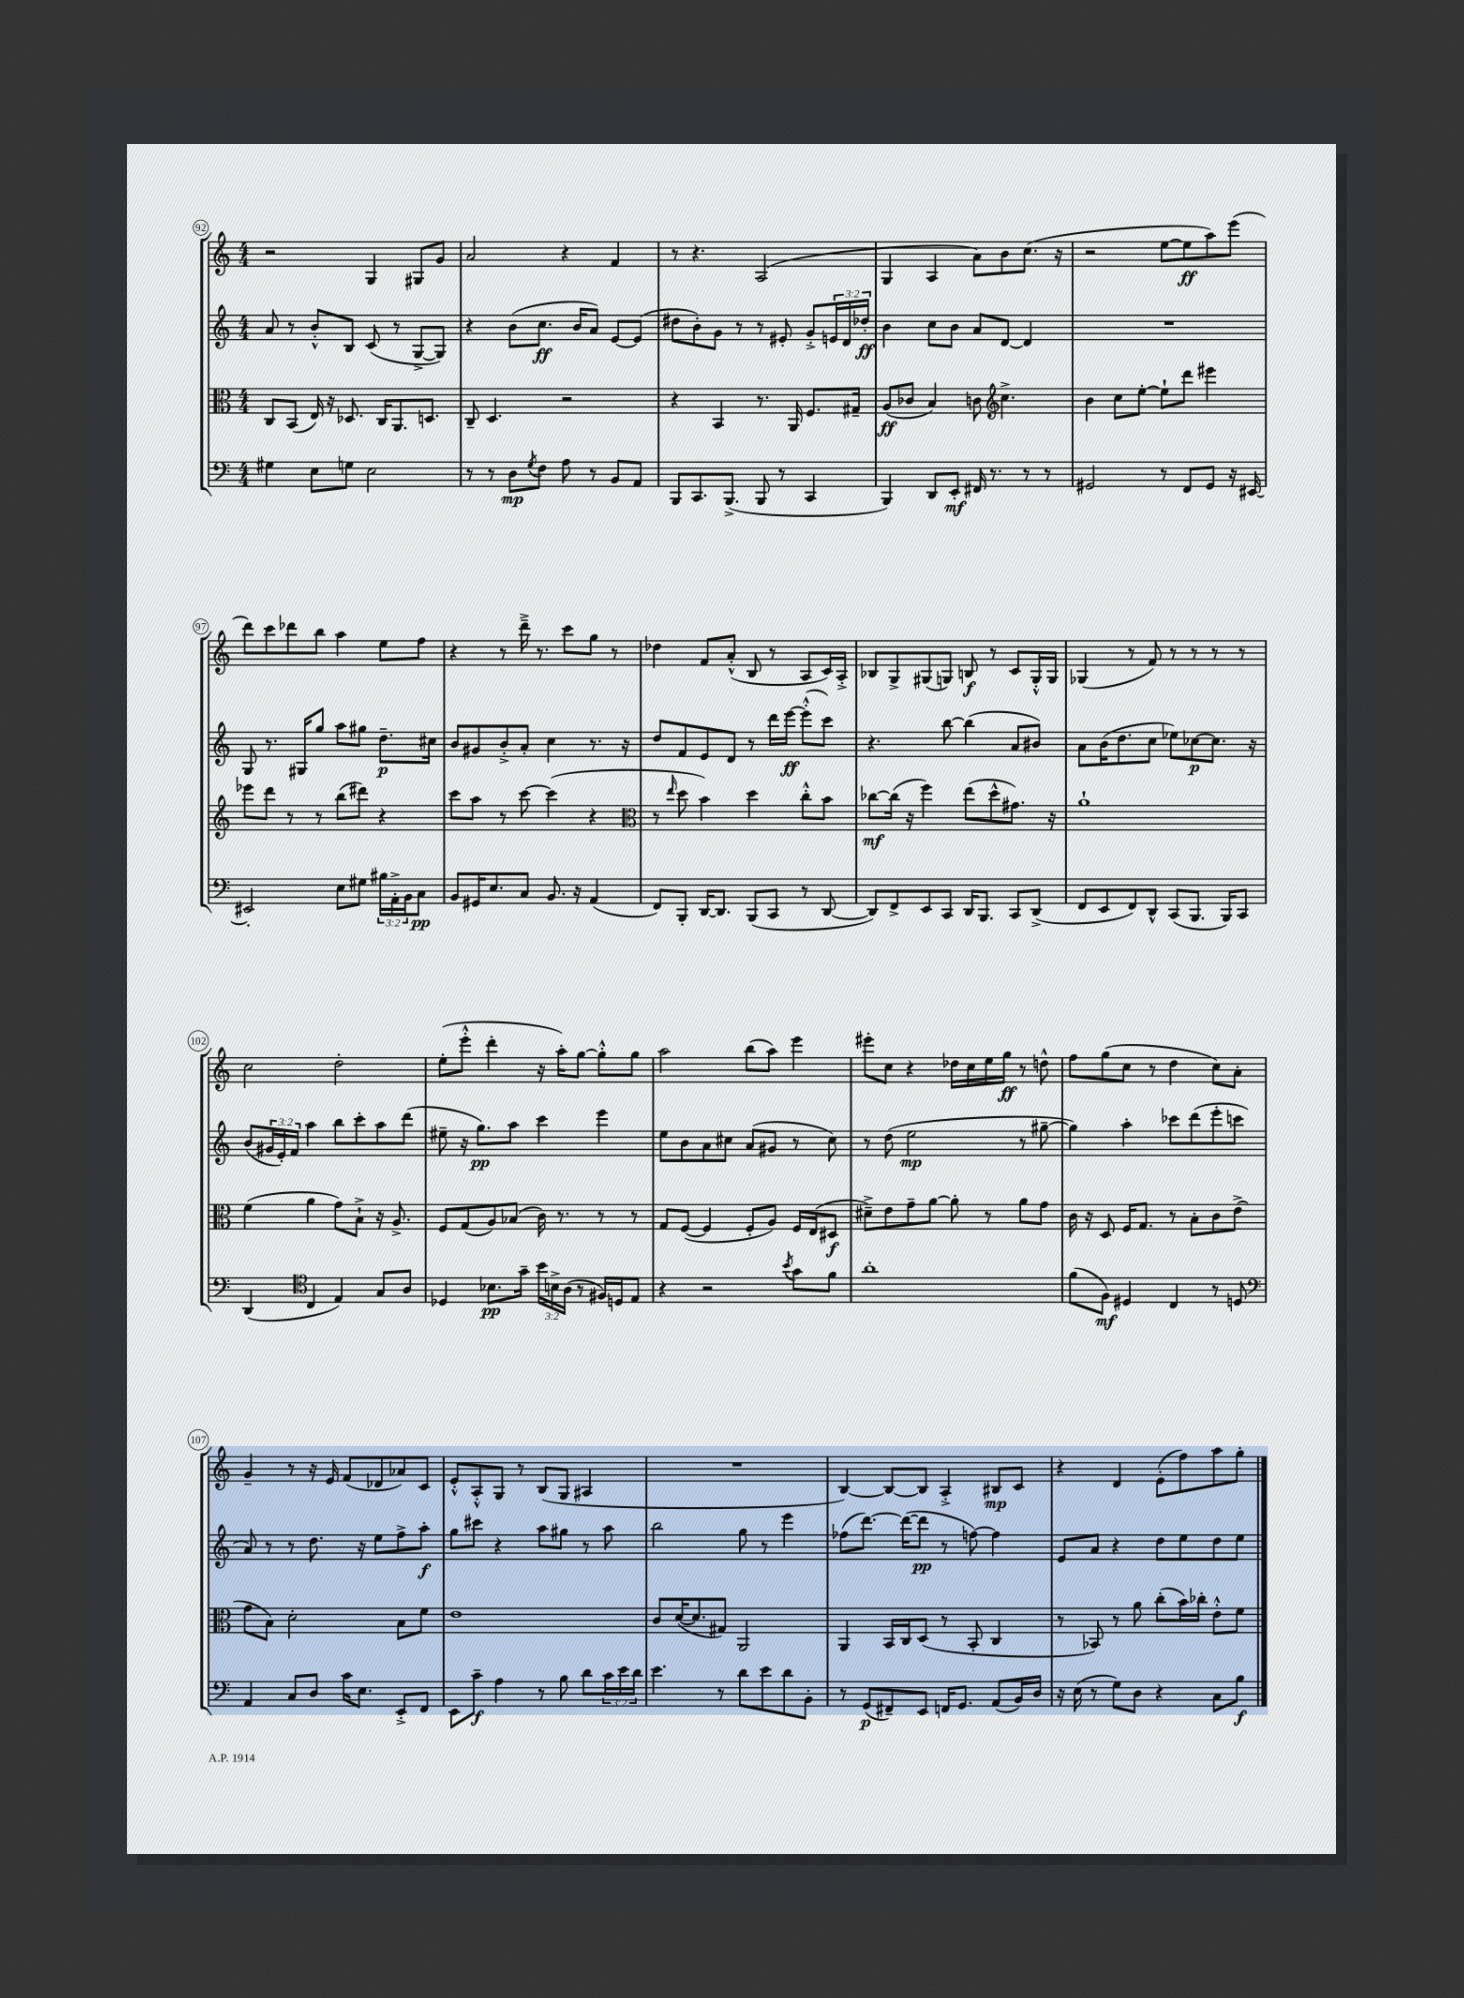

**kern	**dynam	**kern	**dynam	**kern	**dynam	**kern	**dynam
*part4	*part4	*part3	*part3	*part2	*part2	*part1	*part1
*staff4	*staff4	*staff3	*staff3	*staff2	*staff2	*staff1	*staff1
*clefF4	*	*clefC3	*	*clefG2	*	*clefG2	*
*k[]	*	*k[]	*	*k[]	*	*k[]	*
*M4/4	*	*M4/4	*	*M4/4	*	*M4/4	*
=92	=92	=92	=92	=92	=92	=92	=92
4G#X\	.	8C/L	.	8a/	.	2r	.
.	.	(8BB/J	.	8r	.	.	.
8E\L	.	16E/)	.	8b'^^/L	.	.	.
.	.	16r	.	.	.	.	.
8Gn\J	.	8.D-X/	.	8B/J	.	.	.
2E\	.	.	.	(8c/	.	4G/	.
.	.	16C/KL	.	.	.	.	.
.	.	8.AA/	.	8r	.	.	.
.	.	.	.	[8G^/L	.	8G#X/L	.
.	.	8.Dn/J	.	.	.	.	.
.	.	.	.	8G/J])	.	8g/J	.
=93	=93	=93	=93	=93	=93	=93	=93
8r	.	8C~/	.	4r	.	2a/	.
8r	.	4.D/	.	.	.	.	.
8D\L	mp	.	.	(8b\L	.	.	.
8qG/	.	.	.	.	.	.	.
8F\J	.	.	.	8.cc\J	ff	.	.
8A\	.	2r	.	.	.	4r	.
.	.	.	.	16b/KL	.	.	.
8r	.	.	.	8a/J)	.	.	.
8BB/L	.	.	.	[8e/L	.	4f/	.
8AA/J	.	.	.	(8e/J]	.	.	.
=94	=94	=94	=94	=94	=94	=94	=94
8BBB/L	.	4r	.	8dd#X\L	.	8r	.
8.CC/	.	.	.	8b'\)	.	4.r	.
.	.	4BB/	.	8g\J	.	.	.
(8.BBB^/J	.	.	.	.	.	.	.
.	.	.	.	8r	.	.	.
8BBB/	.	8.r	.	8r	.	(2A/	.
8r	.	.	.	8e#X'/	.	.	.
.	.	16AA/	.	.	.	.	.
4CC/	.	8.F/L	.	8g'^/L	.	.	.
.	.	.	.	24en/L	.	.	.
.	.	.	.	24d/	.	.	.
.	.	16G#X~/Jk	.	.	.	.	.
.	.	.	.	24dd-X'/JJ	ff	.	.
=95	=95	=95	=95	=95	=95	=95	=95
4BBB/)	.	(8A/L	ff	4b\	.	4G/	.
.	.	8c-X/J	.	.	.	.	.
8DD/L	.	4B/)	.	8cc\L	.	4A/	.
8EE'/J	mf	.	.	8b\J	.	.	.
16FF#X/	.	8cn\	.	8a/L	.	8a\L)	.
8.r	.	.	.	.	.	.	.
*	*	*clefG2	*	*	*	*	*
.	.	4.cc^\	.	[8d/J	.	8b\	.
8r	.	.	.	4d/]	.	(8.cc\J	.
8r	.	.	.	.	.	.	.
.	.	.	.	.	.	16r	.
=96	=96	=96	=96	=96	=96	=96	=96
2GG#X/	.	4b\	.	1r	.	2r	.
.	.	8cc\L	.	.	.	.	.
.	.	[8ee'\J	.	.	.	.	.
8r	.	8ee`\L]	.	.	.	[8ee\L	.
8FF/L	.	8ddd\J	.	.	.	8ee\]	ff
8GG#/J	.	4eee#X\	.	.	.	8aa\)	.
16r	.	.	.	.	.	(8eee\J	.
[16EE#X/	.	.	.	.	.	.	.
!!LO:LB:g=z
=97	=97	=97	=97	=97	=97	=97	=97
2EE#X'/]	.	8eee-X\L	.	8G/	.	8ddd\L)	.
.	.	8ddd\J	.	8.r	.	8ccc\	.
.	.	8r	.	.	.	8ddd-X\	.
.	.	.	.	16G#X/KL	.	.	.
.	.	8r	.	8gg/J	.	8bb\J	.
8E\L	.	(8bb\L	.	8aa\L	.	4aa\	.
8G#X\J	.	8ddd#X\J)	.	8gg#X\J	.	.	.
24B#X\LL	.	4r	.	8.dd~\L	p	8ee\L	.
24AA'^\	.	.	.	.	.	.	.
24BB\J	.	.	.	.	.	.	.
8C\J	pp	.	.	.	.	8ff\J	.
.	.	.	.	16cc#X\Jk	.	.	.
=98	=98	=98	=98	=98	=98	=98	=98
8BB/L	.	8ccc\L	.	8b/L	.	4r	.
16GG#X/K	.	8aa\J	.	8g#X/	.	.	.
8.E/	.	.	.	.	.	.	.
.	.	8r	.	8b'^/	.	8r	.
8C/J	.	[8ccc\	.	8a'/J	.	16ddd~^\	.
.	.	.	.	.	.	8.r	.
8.BB/	.	(4ccc\]	.	4cc\	.	.	.
.	.	.	.	.	.	8ccc\L	.
16r	.	.	.	.	.	.	.
(4AA/	.	4r	.	8.r	.	8gg\J	.
.	.	.	.	.	.	8r	.
.	.	.	.	16r	.	.	.
=99	=99	=99	=99	=99	=99	=99	=99
*	*	*clefC3	*	*	*	*	*
8FF/L)	.	8r	.	8dd/L	.	4dd-X\	.
.	.	16qqee/	.	.	.	.	.
8BBB'/J	.	8dd\	.	8f/	.	.	.
[16DD/KL	.	4b\)	.	8e/	.	8f/L	.
8.DD/J]	.	.	.	.	.	.	.
.	.	.	.	8d/J	.	(8a'^^/J	.
(8BBB/L	.	4dd\	.	8r	.	8B/	.
8CC/J	.	.	.	16ddd\LL	.	8r	.
.	.	.	.	[16eee\JJ	ff	.	.
8r	.	8cc'^^\L	.	(8eee'^^\L]	.	8A/L	.
[8DD/	.	8b\J	.	8ccc\J)	.	16c/L)	.
.	.	.	.	.	.	16A'^/JJ	.
=100	=100	=100	=100	=100	=100	=100	=100
8DD/L])	.	[8cc-X\L	mf	4.r	.	8B-X/L	.
8FF^/	.	(16cc-\Jk]	.	.	.	8G^/	.
.	.	16r	.	.	.	.	.
8EE/	.	4ff\)	.	.	.	(8G#X/	.
8CC/J	.	.	.	[8bb\	.	8Gn/J)	.
16DD/KL	.	(8ee\L	.	(4bb\]	.	8Bn/	f
8.BBB/J	.	.	.	.	.	.	.
.	.	8dd^^\	.	.	.	8r	.
8CC/L	.	8.g#X\J)	.	8a/L	.	8c/L	.
(8DD^/J	.	.	.	8b#X/J)	.	16G'^^/L	.
.	.	16r	.	.	.	16G/JJ	.
=101	=101	=101	=101	=101	=101	=101	=101
8FF/L	.	1a`	.	8a\L	.	(4G-X/	.
8EE/	.	.	.	(16b\K	.	.	.
.	.	.	.	8.dd\	.	.	.
8FF/)	.	.	.	.	.	8r	.
8DD^^/J	.	.	.	8cc\J	.	8f/)	.
(8CC/L	.	.	.	8ee-X\L)	.	8r	.
8.BBB/J	.	.	.	[8cc-X\	p	8r	.
.	.	.	.	8.cc-\J]	.	8r	.
16BBB/KL)	.	.	.	.	.	.	.
8CC/J	.	.	.	.	.	8r	.
.	.	.	.	16r	.	.	.
!!LO:LB:g=z
=102	=102	=102	=102	=102	=102	=102	=102
(4DD/	.	(4f\	.	(8b/L	.	2cc\	.
.	.	.	.	24g#X/L	.	.	.
.	.	.	.	24e'/)	.	.	.
.	.	.	.	24f/JJ	.	.	.
*clefC4	*	*	*	*	*	*	*
4C/	.	4a\	.	4aa\	.	.	.
4E/)	.	8g\L)	.	8bb\L	.	2dd'\	.
.	.	8B`^\J	.	8ccc'\	.	.	.
8G/L	.	16r	.	8aa\	.	.	.
.	.	8.A^/	.	.	.	.	.
8A/J	.	.	.	(8ddd\J	.	.	.
=103	=103	=103	=103	=103	=103	=103	=103
4D-X/	.	8F/L	.	8ee#X~\	.	(8ee'\L	.
.	.	(8G/	.	16r	.	8eee'^^\J	.
.	.	.	.	8.gg\L)	pp	.	.
8.B-X\L	pp	8A/)	.	.	.	4ddd'\	.
.	.	(8B-X/J	.	8aa\J	.	.	.
16g~\Jk	.	.	.	.	.	.	.
24b\LL	.	16c\)	.	4ccc\	.	16r	.
24Bn^\	.	.	.	.	.	.	.
.	.	8.r	.	.	.	16aa'\KL)	.
(24A\JJ	.	.	.	.	.	.	.
8r	.	.	.	.	.	[8gg\J	.
16F#X/LL)	.	8r	.	4eee\	.	8gg'^^\L]	.
16Dn/J	.	.	.	.	.	.	.
8E/J	.	8r	.	.	.	8gg\J	.
=104	=104	=104	=104	=104	=104	=104	=104
4r	.	8G/L	.	8ee\L	.	2aa\	.
.	.	([8F/J	.	8b\	.	.	.
2r	.	4F/]	.	8a\	.	.	.
.	.	.	.	8cc#X\J	.	.	.
.	.	8F'/L	.	(8a/L	.	(8bb\L	.
.	.	8A/J)	.	8g#X/J	.	8aa\J)	.
8qb/	.	.	.	.	.	.	.
8g\L	.	16F/LL	.	8r	.	4eee\	.
.	.	(16E/J	.	.	.	.	.
8f\J	.	8D#X/J	f	8cc#\)	.	.	.
=105	=105	=105	=105	=105	=105	=105	=105
1a'	.	8d#X~^\L)	.	8r	.	8eee#X'\L	.
.	.	8e\	.	(8dd\	.	8cc\J	.
.	.	8g~\	.	2ee\	mp	4r	.
.	.	[8a\J	.	.	.	.	.
.	.	8a'\]	.	.	.	16dd-X\LL	.
.	.	.	.	.	.	16cc\	.
.	.	8r	.	.	.	16ee\	.
.	.	.	.	.	.	16gg\JJ	ff
.	.	8a\L	.	8r	.	8r	.
.	.	8g\J	.	[8gg#X~\	.	8ddn^^\	.
=106	=106	=106	=106	=106	=106	=106	=106
(8f\L	.	16c\	.	4gg#\])	.	8ff\L	.
.	.	16r	.	.	.	.	.
8F\J)	mf	8D/	.	.	.	(8gg\	.
4D#X/	.	16F/KL	.	4aa'\	.	8cc\J	.
.	.	8.G/J	.	.	.	.	.
.	.	.	.	.	.	8r	.
4C/	.	8r	.	8ccc-X\L	.	4dd\	.
.	.	8B'\L	.	(8ddd\	.	.	.
8r	.	8c\	.	8eee'\	.	8cc\L)	.
8Dn/	.	(8e^\J	.	8cccn\J	.	8a'\J	.
!!LO:LB:g=z
=107	=107	=107	=107	=107	=107	=107	=107
*clefF4	*	*	*	*	*	*	*
4AA/	.	8g\L	.	8a/)	.	4g~/	.
.	.	8B\J)	.	8r	.	.	.
8C/L	.	2d'\	.	8r	.	8r	.
8D/J	.	.	.	8.dd\	.	16r	.
.	.	.	.	.	.	16e/	.
16c\KL	.	.	.	.	.	(8f/L	.
8.E\J	.	.	.	16r	.	.	.
.	.	.	.	8ee\L	.	8d-X/	.
8EE'^/L	.	8B\L	.	8ff^\	.	8a-X/)	.
8FF/J	.	8f\J	.	8aa'\J	f	8c/J	.
=108	=108	=108	=108	=108	=108	=108	=108
8EE\L	.	1e	.	8gg\L	.	8e'^^/L	.
8c~\J	f	.	.	8ccc#X\J	.	8A'^^/	.
4A\	.	.	.	4r	.	8G/J	.
.	.	.	.	.	.	8r	.
8r	.	.	.	8aa\L	.	(8B/L	.
8B\	.	.	.	8gg#X\J	.	8G/J	.
8d\L	.	.	.	8r	.	4A#X/	.
24c\L	.	.	.	8aa\	.	.	.
24e\	.	.	.	.	.	.	.
24d\JJ	.	.	.	.	.	.	.
=109	=109	=109	=109	=109	=109	=109	=109
4.e\	.	8c/L	.	2bb\	.	1r	.
.	.	([16d/K	.	.	.	.	.
.	.	8.d/]	.	.	.	.	.
8r	.	8G#X/J)	.	.	.	.	.
8d\L	.	2AA/	.	8gg\	.	.	.
8e\	.	.	.	8r	.	.	.
8d\	.	.	.	4eee\	.	.	.
8BB'\J	.	.	.	.	.	.	.
=110	=110	=110	=110	=110	=110	=110	=110
8r	.	4AA/	.	(8ff-X\L	.	[4B/)	.
(8GG/L	p	.	.	[8.ddd\J)	.	.	.
8FF#X~/)	.	16BB/LL	.	.	.	8B/L_	.
.	.	16C/J	.	(16ddd\KL_	.	.	.
8EE/J	.	(8D/J	.	8ddd\J]	pp	8B/J]	.
16FFn/KL	.	8r	.	8r	.	4A'^/	.
8.GG/J	.	.	.	.	.	.	.
.	.	8BB'/	.	[8ffn\)	.	.	.
(8AA/L	.	4C/	.	4ff\]	.	8B#X/L	mp
16BB/L)	.	.	.	.	.	8c/J	.
16D/JJ	.	.	.	.	.	.	.
=111	=111	=111	=111	=111	=111	=111	=111
16r	.	8r	.	8e/L	.	4r	.
(16E\	.	.	.	.	.	.	.
8r	.	8BB-X/)	.	8a/J	.	.	.
8G\L)	.	8r	.	4r	.	4d/	.
8D\J	.	8a\	.	.	.	.	.
4r	.	(8cc'\L	.	8dd\L	.	(8e'\L	.
.	.	16b\L)	.	8ee\	.	8ff\)	.
.	.	16cc-X'\JJ	.	.	.	.	.
8C\L	.	8e'^^\L	.	8dd\	.	8aa\	.
8B\J	f	8f\J	.	8ee\J	.	8gg'\J	.
==	==	==	==	==	==	==	==
*-	*-	*-	*-	*-	*-	*-	*-
